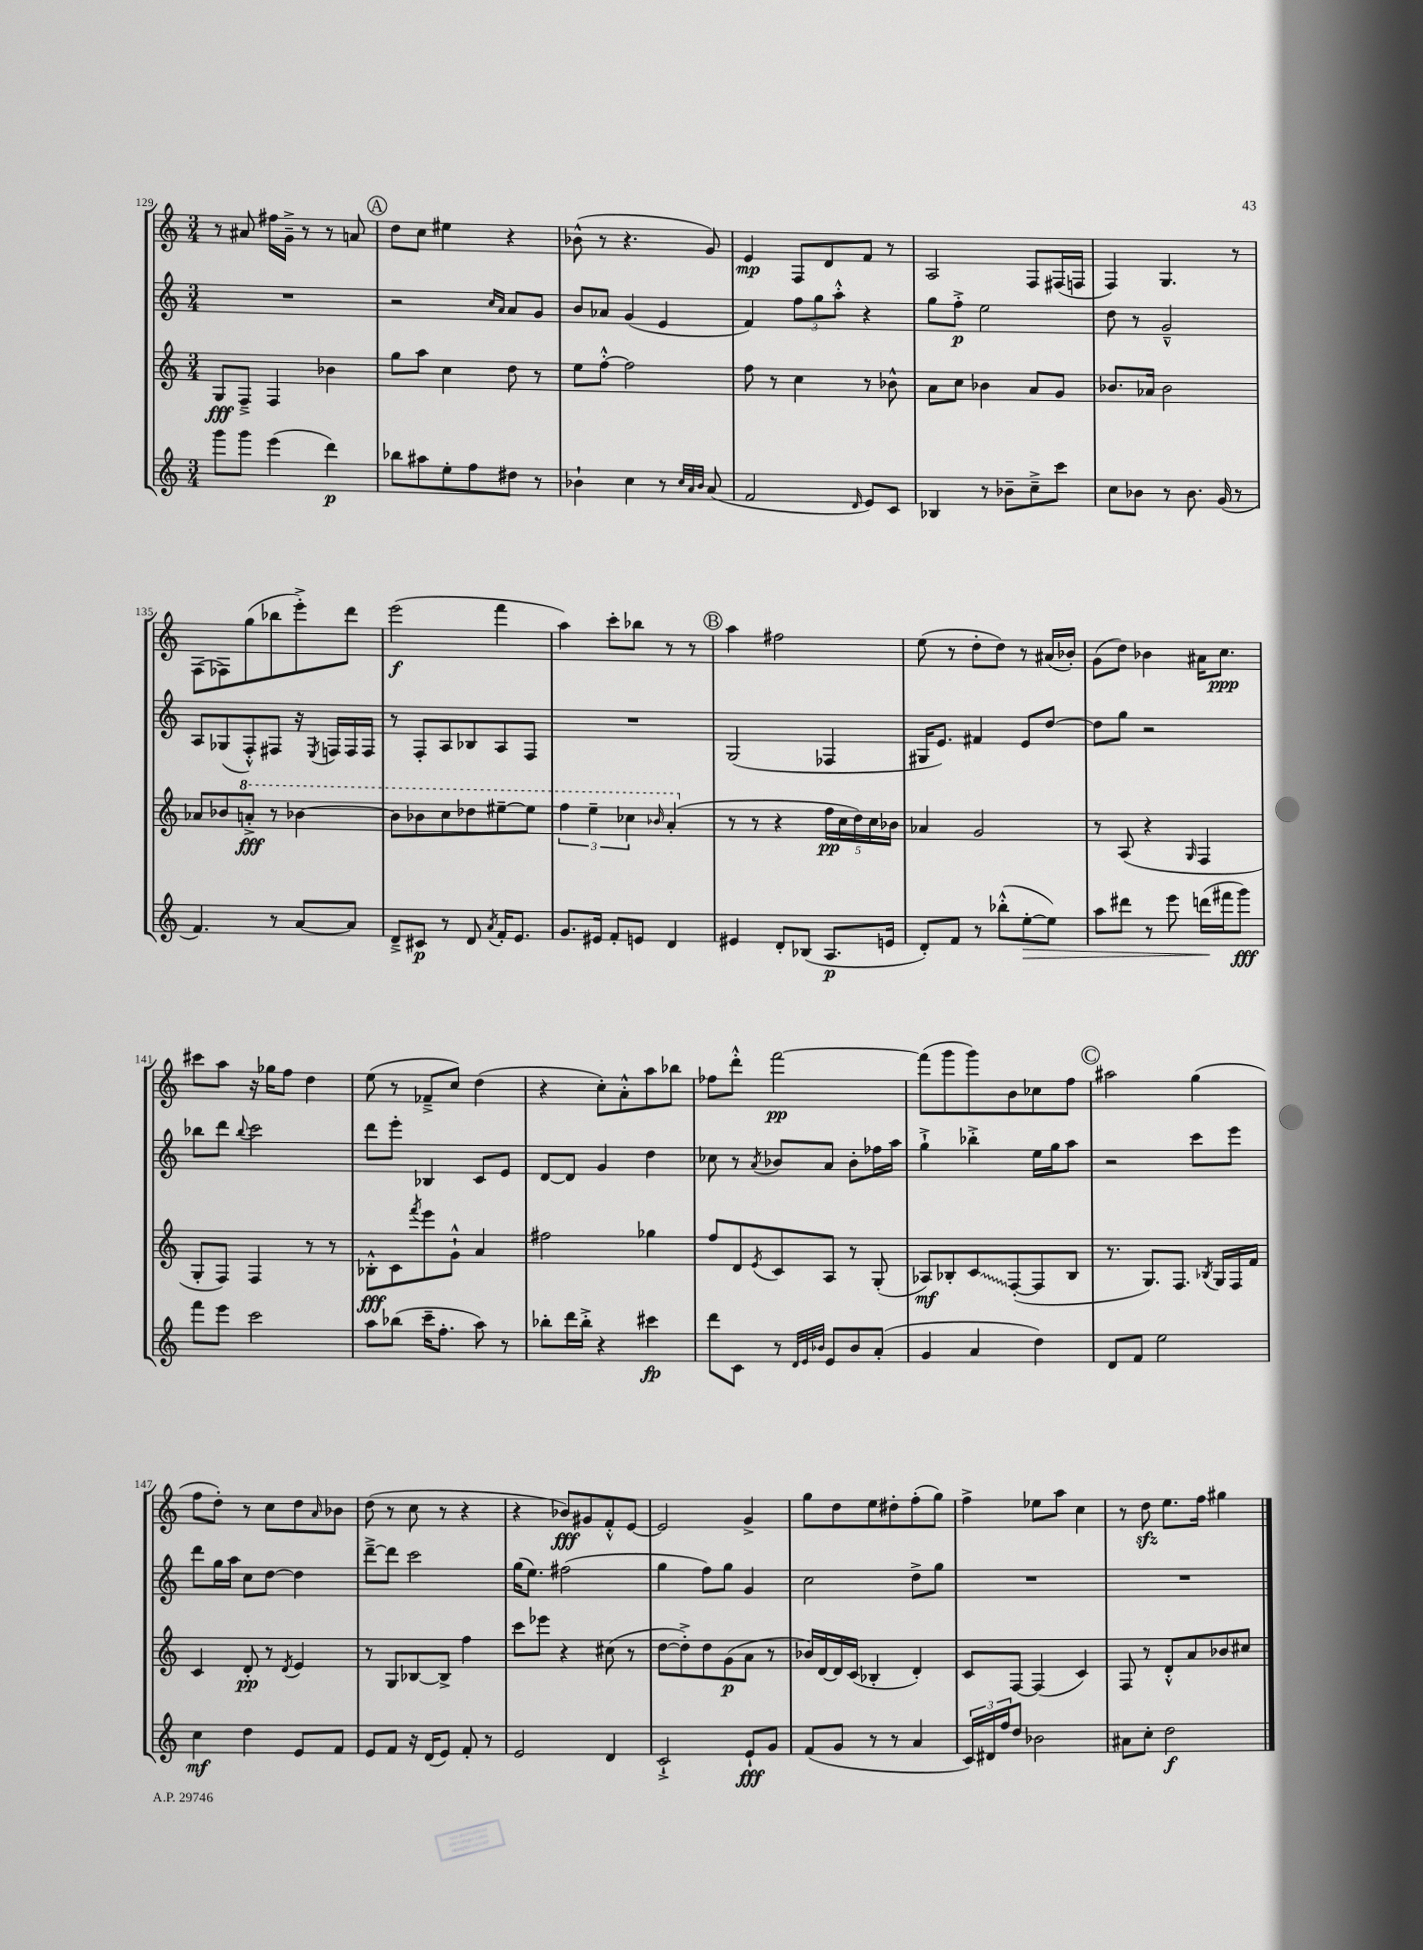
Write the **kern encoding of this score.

**kern	**kern	**kern	**kern
*staff4	*staff3	*staff2	*staff1
*clefG2	*clefG2	*clefG2	*clefG2
*k[]	*k[]	*k[]	*k[]
*M3/4	*M3/4	*M3/4	*M3/4
8ggg	8G	2.r	8r
8ggg	8F~^	.	8a#
(4eee	4F	.	16ff#
.	.	.	16g~^
.	.	.	8r
4ddd)	4b-	.	8r
.	.	.	8a
=	=	=	=
8bb-	8gg	2r	8dd
8aa#	8aa	.	8cc
8ee'	4cc	.	4ee#
8ff	.	.	.
.	.	16qqcc	.
.	.	16qqa	.
8dd#	8dd	8a	4r
8r	8r	8g	.
=	=	=	=
4b-`	8ee	8b	(8b-^^
.	[8ff'^^	8a-	8r
4cc	2ff]	(4g	4.r
8r	.	4e	.
32qqcc	.	.	.
32qqa	.	.	.
32qqb-	.	.	.
(8a	.	.	8g)
=	=	=	=
2f	8ff	4f)	4e
.	8r	.	.
.	4cc	12ff	8F
.	.	12gg	.
.	.	.	8d
.	.	12aa'^^	.
16qqd	.	.	.
8e)	8r	4r	8f
8c	8b-^^	.	8r
=	=	=	=
4B-	8a	8gg	2A
.	8cc	8ff'^	.
8r	4b-	2ee	.
8b-~	.	.	.
8cc~^	8a	.	8F
8ccc	8g	.	(16F#
.	.	.	16F
=	=	=	=
8cc	8.b-	8dd	4F)
8b-	.	8r	.
.	16a-	.	.
8r	2b-	2g~^^	4.G
8.b-	.	.	.
(16g	.	.	.
8r	.	.	8r
=	=	=	=
4.f)	8a-	8A	(8F
.	8b-	(8G-	8F-)
.	8aa'^	8F'^^)	(8gg
8r	8r	8F#	8bb-
[8a	[4bb-	16r	8eee'^)
.	.	8qE	.
.	.	16F	.
8a]	.	16F	8ddd
.	.	16F	.
=	=	=	=
8d~^	8bb-]	8r	(2eee
8c#	8bb-	8F'	.
8r	8ccc	8A	.
8d	8ddd-	8B-	.
8qa	.	.	.
16f'	[8eee#~	8A	4fff
8.e	.	.	.
.	8eee#]	8F	.
=	=	=	=
8.g	6fff	2.r	4aa)
.	6eee~	.	.
16e#	.	.	.
8f'	.	.	8ccc'
.	6ccc-	.	.
8e	.	.	8bb-
.	16qqbb-	.	.
4d	(4aa'	.	8r
.	.	.	8r
=	=	=	=
4e#	8r	(2G	4aa
.	8r	.	.
8d'	4r	.	2ff#
(8B-	.	.	.
8.A	20ff	4F-	.
.	20cc	.	.
.	20dd)	.	.
.	20cc	.	.
16e	.	.	.
.	20b-	.	.
=	=	=	=
8d')	4a-	16G#	(8ee
.	.	8.e)	.
8f	.	.	8r
8r	2g	4f#	8dd'
(8bb-'^^	.	.	8dd)
[8ee'	.	8e	8r
8ee])	.	[8dd	(16a#
.	.	.	16b-')
=	=	=	=
8aa	8r	8dd]	(8g
8ddd#	(8A	8gg	8dd)
8r	4r	2r	4b-
8eee	.	.	.
.	16qqG	.	.
(16ddd	4F	.	16a#
16fff#	.	.	8.cc
8ggg)	.	.	.
=	=	=	=
8fff	8G'	8bb-	8ccc#
8eee	8F)	8ddd	8aa
.	.	8qqbb-	.
2ccc	4F	2ccc	16r
.	.	.	16gg-
.	.	.	8ff
.	8r	.	4dd
.	8r	.	.
=	=	=	=
8aa	8B-'^^	8ddd	(8ee
(8bb-	8c	8eee'	8r
.	8qfff	.	.
16ccc~	8eee	4B-	8f-~^
8.ff'	.	.	.
.	8g`^^	.	8cc)
8aa)	4a	8c	(4dd
8r	.	8e	.
=	=	=	=
8bb-'	2ff#	[8d	4r
16ddd	.	8d]	.
16bb-'^	.	.	.
4r	.	4g	8cc')
.	.	.	8a'^^
4ccc#	4gg-	4dd	8aa
.	.	.	8bb-
=	=	=	=
8ddd	8ff	8cc-	8ff-
8c	8d	8r	8ddd'^^
.	8qe	8qa	.
8r	8c	8b-	[2fff
32qqd	.	.	.
32qqe	.	.	.
32qqb-	.	.	.
8e	8A	8a	.
8b-	8r	8b-'	.
(8a'	(8G'	16ff-	.
.	.	16aa	.
=	=	=	=
4g	8A-)	4gg`^	(8fff]
.	8B-'	.	8ggg
4a	8c	4bb-'^	8ggg)
.	([8F'	.	8b
4dd)	8F]	16ee	8cc-
.	.	16gg	.
.	8B-	8aa	8ff
=	=	=	=
8d	8.r	2r	2aa#
8f	.	.	.
.	8.G)	.	.
2ee	.	.	.
.	8.F	.	.
.	.	8ccc	(4gg
.	8qB-	.	.
.	16G	.	.
.	16F	8eee	.
.	16f	.	.
=	=	=	=
4cc	4c	8ddd	8ff
.	.	16gg	8dd')
.	.	16aa	.
4dd	8d'	8cc	8r
.	8r	[8dd	8cc
.	8qd	.	.
8e	4e	4dd]	8dd
.	.	.	16qqa
8f	.	.	8b-
=	=	=	=
8e	8r	[8ddd~^	(8dd
8f	8G	8ddd]	8r
16r	[8B-	2ccc	8cc
(16d	.	.	.
8e)	8B-^]	.	8r
8f'	4ff	.	4r
8r	.	.	.
=	=	=	=
2e	8ccc	(16gg	4r
.	.	8.ee)	.
.	8eee-	.	.
.	4r	(2ff#	8b-)
.	.	.	8g#
4d	(8cc#	.	8f'^^
.	8r	.	[8e
=	=	=	=
2c`^	[8dd	4gg	2e]
.	8dd'^])	.	.
.	8dd	8ff)	.
.	(8g	8gg	.
8e`	8a	4g	4g^
8g	8r	.	.
=	=	=	=
(8f	16b-)	2cc	8gg
.	[16d	.	.
8g	16d]	.	8dd
.	(16c	.	.
8r	4B-'	.	8ee
8r	.	.	8dd#'
4a	4d')	8dd^	(8ff'
.	.	8gg	8gg)
=	=	=	=
24c)	8c	2.r	4ff^
24d#	.	.	.
24ff	.	.	.
8dd	[8F	.	.
2b-	(4F]	.	8ee-
.	.	.	8aa
.	4c)	.	4cc
=	=	=	=
8a#	8F	2.r	8r
8cc'	8r	.	8dd
2dd	8d'^^	.	8.ee
.	8a	.	.
.	.	.	16ff
.	8b-	.	4gg#
.	8cc#	.	.
==	==	==	==
*-	*-	*-	*-
